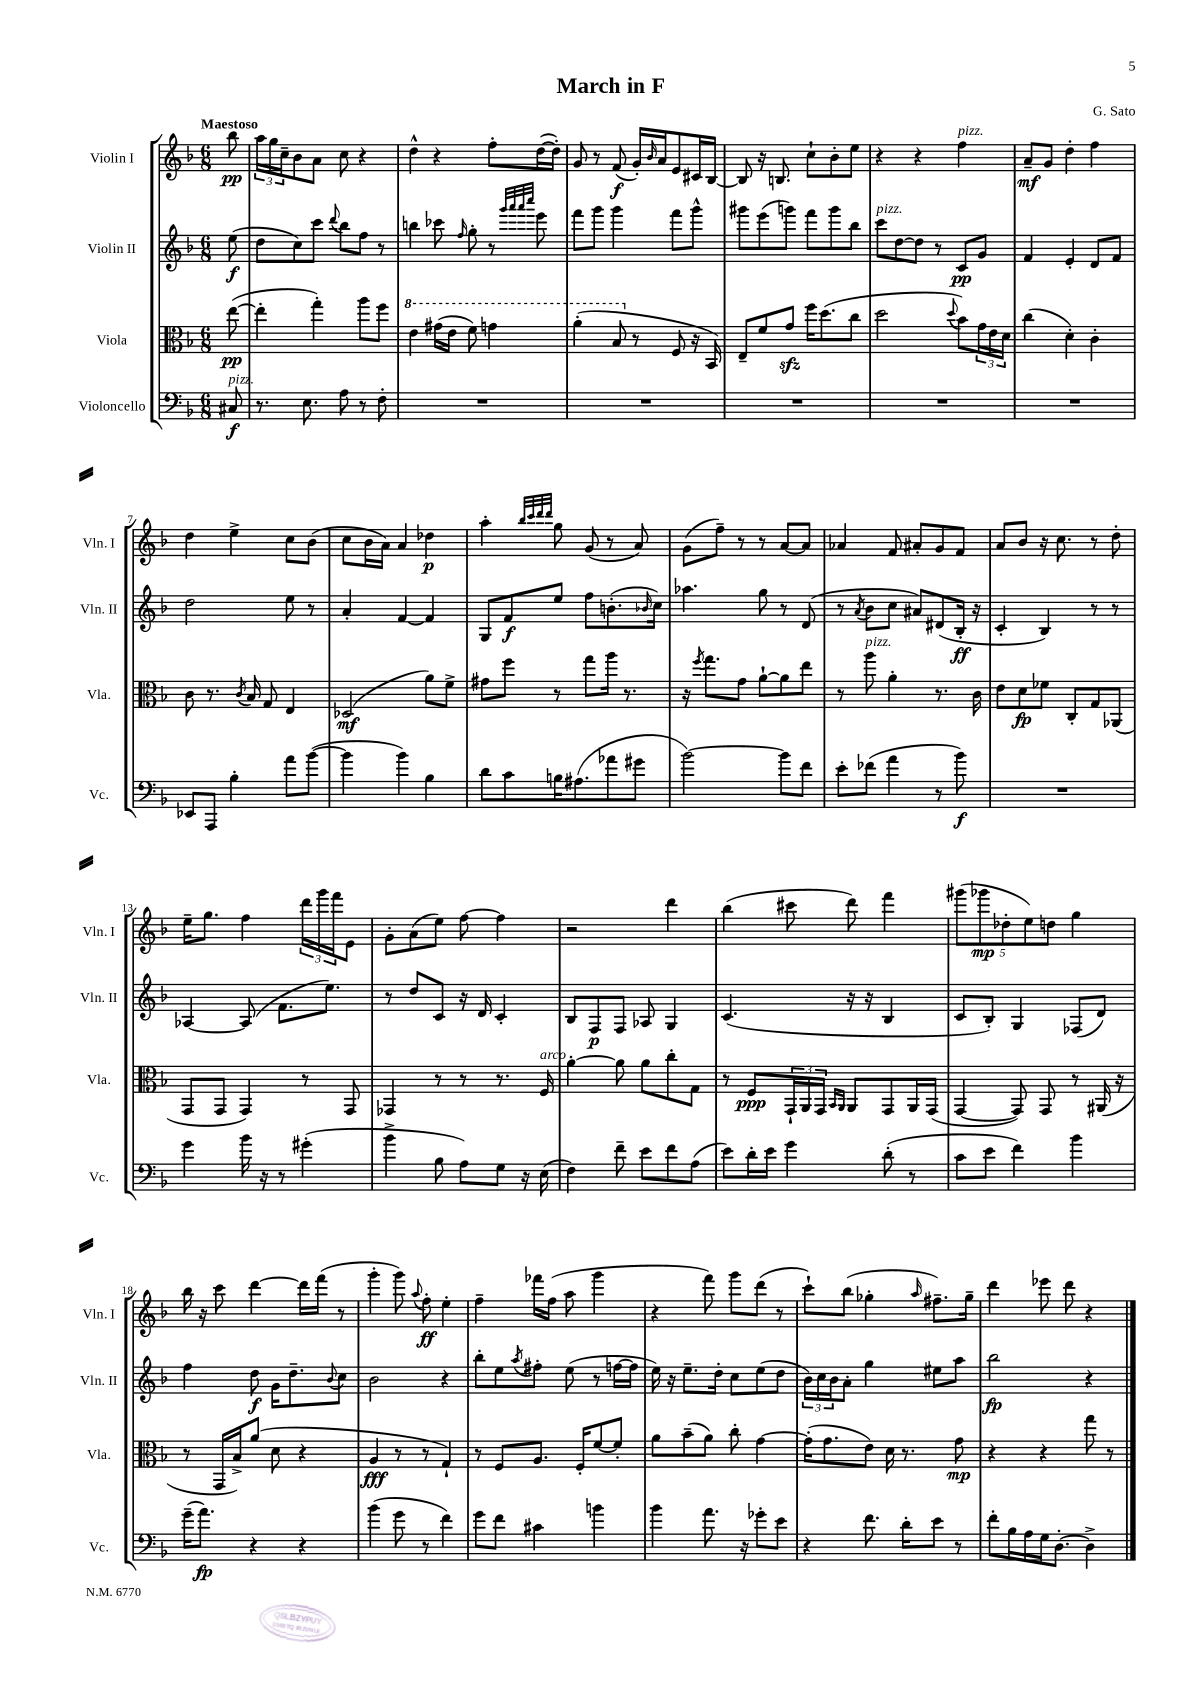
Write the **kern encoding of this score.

**kern	**kern	**kern	**kern
*staff4	*staff3	*staff2	*staff1
*clefF4	*clefC3	*clefG2	*clefG2
*k[b-]	*k[b-]	*k[b-]	*k[b-]
*M6/8	*M6/8	*M6/8	*M6/8
8C#/	([8ee\	(8ee\	8bb-\
=	=	=	=
8.r	4ee'\]	8dd\L	24aa\LL
.	.	.	24gg\
.	.	.	24cc~\J
.	.	8cc\)	8b-\
8.E\	.	.	.
.	4gg'\)	8ccc\J	8a\J
.	.	8qqddd/	.
8A\	.	8bb-\L	8cc\
8r	8aa\L	8ff\J	4r
8F'\	8ff\J	8r	.
=	=	=	=
2.r	4ee\	4bb\	4dd^^\
.	(16gg#\LL	8ccc-\	4r
.	16ee\JJ	.	.
.	.	16qqff/	.
.	8ff\)	8gg'\	.
.	4gg\	8r	8ff'\L
.	.	32qqggg/LLL	.
.	.	32qqaaa/	.
.	.	32qqaaa/	.
.	.	32qqcccc/JJJ	.
.	.	8eee\	([16dd\L
.	.	.	16dd'\]JJ)
=	=	=	=
2.r	(4aa'\	8fff\L	8g/
.	.	8ggg\J	8r
.	8b-/	4ggg\	(8f/
.	8r	.	16g'/LL)
.	.	.	16qqb-/
.	.	.	16a/J
.	8F/	8fff\L	8e/
.	16r	8ggg^^\J	16c#/L
.	16BB-/)	.	[16B-/JJ
=	=	=	=
2.r	8E~/L	8ggg#\L	8B-/]
.	8f/	(8eee\	16r
.	.	.	8.B/
.	8g/J	8ggg\J)	.
.	16ff\LK	8fff\L	8cc`\L
.	(8.dd\	.	.
.	.	8ggg\	8b-'\
.	8cc\J	8bb-\J	8ee\J
=	=	=	=
2.r	2dd\	8ccc\L	4r
.	.	[8dd\	.
.	.	8dd\]J	4r
.	.	8r	.
.	8qqdd/	.	.
.	8b-\L)	8c/L	4ff\
.	24g\L	8g/J	.
.	24e\	.	.
.	24d\JJ	.	.
=	=	=	=
2.r	(4cc\	4f/	8a~/L
.	.	.	8g/J
.	4d'\)	4e'/	4dd'\
.	4c'\	8d/L	4ff\
.	.	8f/J	.
=	=	=	=
8EE-/L	8c\	2dd\	4dd\
8AAA/J	8.r	.	.
4B-'\	.	.	4ee^\
.	8qc/	.	.
.	16B-/	.	.
.	8G/	.	.
8a\L	4E/	8ee\	8cc\L
([8b-\J	.	8r	(8b-\J
=	=	=	=
4b-\]	(2D-/	4a'/	8cc\L
.	.	.	16b-\L
.	.	.	16a\JJ)
4b-\)	.	[4f/	4a/
4B-\	8a\L)	4f/]	4dd-\
.	8f^\J	.	.
=	=	=	=
8d\L	8g#\L	8G/L	4aa'\
8c\	8ff\J	8f/	.
.	.	.	32qqbb-/LLL
.	.	.	32qqccc/
.	.	.	32qqddd/
.	.	.	32qqddd/JJJ
16B\K	8r	8ee/J	8gg\
(8.A#\	.	.	.
.	8gg\L	8ff\L	(8g/
8a-\	16aa\Jk	(8.b'\	8r
.	8.r	.	.
8g#\J	.	.	8a/)
.	.	16qqb-/	.
.	.	16cc\Jk)	.
=	=	=	=
[2b-\)	16r	4.aa-\	(8g\L
.	8qff/	.	.
.	8.gg\L	.	.
.	.	.	8ff~\J)
.	8g\J	.	8r
.	[8a`\L	8gg\	8r
8b-\]L	8a\]	8r	[8a/L
8f\J	8ee\J	(8d/	8a/]J
=	=	=	=
8e'\L	8r	8r	4a-/
.	.	8qa/	.
(8f-\J	8aa\	8b-\L	.
4a\	4a'\	8cc\J	8f/
.	.	8a#/L)	8a#'/L
8r	8.r	(8d#/	8g/
8b-\)	.	16B-'/Jk	8f/J
.	16c\	16r	.
=	=	=	=
2.r	8e\L	4c'/	8a/L
.	8d\	.	8b-/J
.	8f-\J	4B-/)	16r
.	.	.	8.cc\
.	8C'/L	.	.
.	8G/	8r	8r
.	(8AA-/J	8r	8dd'\
=	=	=	=
4g\	8GG/L	[4A-/	16ee~\LK
.	.	.	8.gg\J
.	8GG/J	.	.
16b-\	4GG/)	(8A-/]	4ff\
16r	.	.	.
8r	.	8.f\L	.
(4g#'\	8r	.	24ddd\LL
.	.	.	24ggg\
.	.	8.ee\J)	.
.	.	.	24fff\J
.	8GG/	.	8e\J
=	=	=	=
4b-^\	4GG-/	8r	8g'\L
.	.	8dd/L	(8a\
8B-\	8r	8c/J	8ee\J)
8A\L)	8r	16r	[8ff\
.	.	16d/	.
8G\J	8.r	4c'/	4ff\]
16r	.	.	.
(16E\	16F/	.	.
=	=	=	=
4F\)	[4a'\	8B-/L	2r
.	.	8F/	.
8f~\	8a\]	8F/J	.
8e\L	8a\L	8A-/	.
8f\	8cc'\	4G/	4ddd\
(8A\J	8G\J	.	.
=	=	=	=
8e\L)	8r	(4.c/	(4bb-\
16d'\L	8F/L	.	.
16e\JJ	.	.	.
4g\	24GG`/L	.	8ccc#\
.	24AA/	.	.
.	24GG/JJ	.	.
.	16qqBB-/LL	.	.
.	16qqAA/JJ	.	.
.	8AA/L	16r	8ddd\)
.	.	16r	.
(8d'\	8GG/	4B-/	4fff\
8r	16AA/L	.	.
.	(16GG/JJ	.	.
=	=	=	=
8c\L	[4GG/	8c/L	(10ggg#\L
.	.	.	10ggg-\
8e\J	.	8B-'/J)	.
.	.	.	10dd-'\
4f\)	8GG/])	4G/	.
.	.	.	10ee\)
.	8GG/	.	.
.	.	.	10dd\J
4b-\	8r	(8F-/L	4gg\
.	(16AA#/	8d/J)	.
.	16r	.	.
=	=	=	=
(16g~\LK	8r	4ff\	16bb-\
8.a\J)	.	.	16r
.	16GG/LL	.	8ccc\
.	16B-^/J)	.	.
4r	(8a/J	8dd\	[4ddd\
.	8d\	16g\LK	.
.	.	8.dd~\	.
4r	4r	.	16ddd\]LL
.	.	.	(16fff\JJ
.	.	8qqb-/	.
.	.	8cc\J	8r
=	=	=	=
(4b-\	4A/	2b-\	4ggg'\
8g\	8r	.	8ggg\)
.	.	.	8qqaa/
8r	8r	.	8ff'\
4f\)	4G`/)	4r	4ee'\
=	=	=	=
8g\L	8r	8bb-'\L	4ff~\
8f\J	8F/L	8ee\	.
.	.	8qaa/	.
4c#\	8.A/J	8ff#'\J	16fff-\LL
.	.	.	(16ff\JJ
.	.	(8ee\	8aa\
.	16F'/LK	.	.
4b\	[8f/	8r	4ggg\
.	8f'/]J	[16ff\LL	.
.	.	16ff\]JJ	.
=	=	=	=
4b-\	8a\L	16ee\)	4r
.	.	16r	.
.	(8b-~\	8.ee~\L	.
8.a\	8a\J)	.	8fff\)
.	.	16dd'\Jk	.
.	8cc'\	8cc\L	8ggg\L
16r	.	.	.
8g-'\L	[4g\	(8ee\	(8ddd\J
8e\J	.	8dd\J	8r
=	=	=	=
4r	(16g'\]LK	24b-\LL)	8ccc`\L)
.	.	24cc\	.
.	8.g\	.	.
.	.	24b-\J	.
.	.	8a'\J	(8bb-\J
8.f\	8e\J)	4gg\	4gg-'\
.	16d\	.	.
16d'\LK	8.r	.	.
.	.	.	16qqaa/
8e\J	.	8ee#\L	8.ff#~\L)
8r	8g\	8aa\J	.
.	.	.	16gg-~\Jk
=	=	=	=
8f'\L	4r	2bb-\	4ddd\
16B-\L	.	.	.
16A\	.	.	.
16G\J	4r	.	8eee-\
[8.D'\J	.	.	.
.	.	.	8ddd\
4D^\]	8gg\	4r	4r
.	8r	.	.
==	==	==	==
*-	*-	*-	*-
